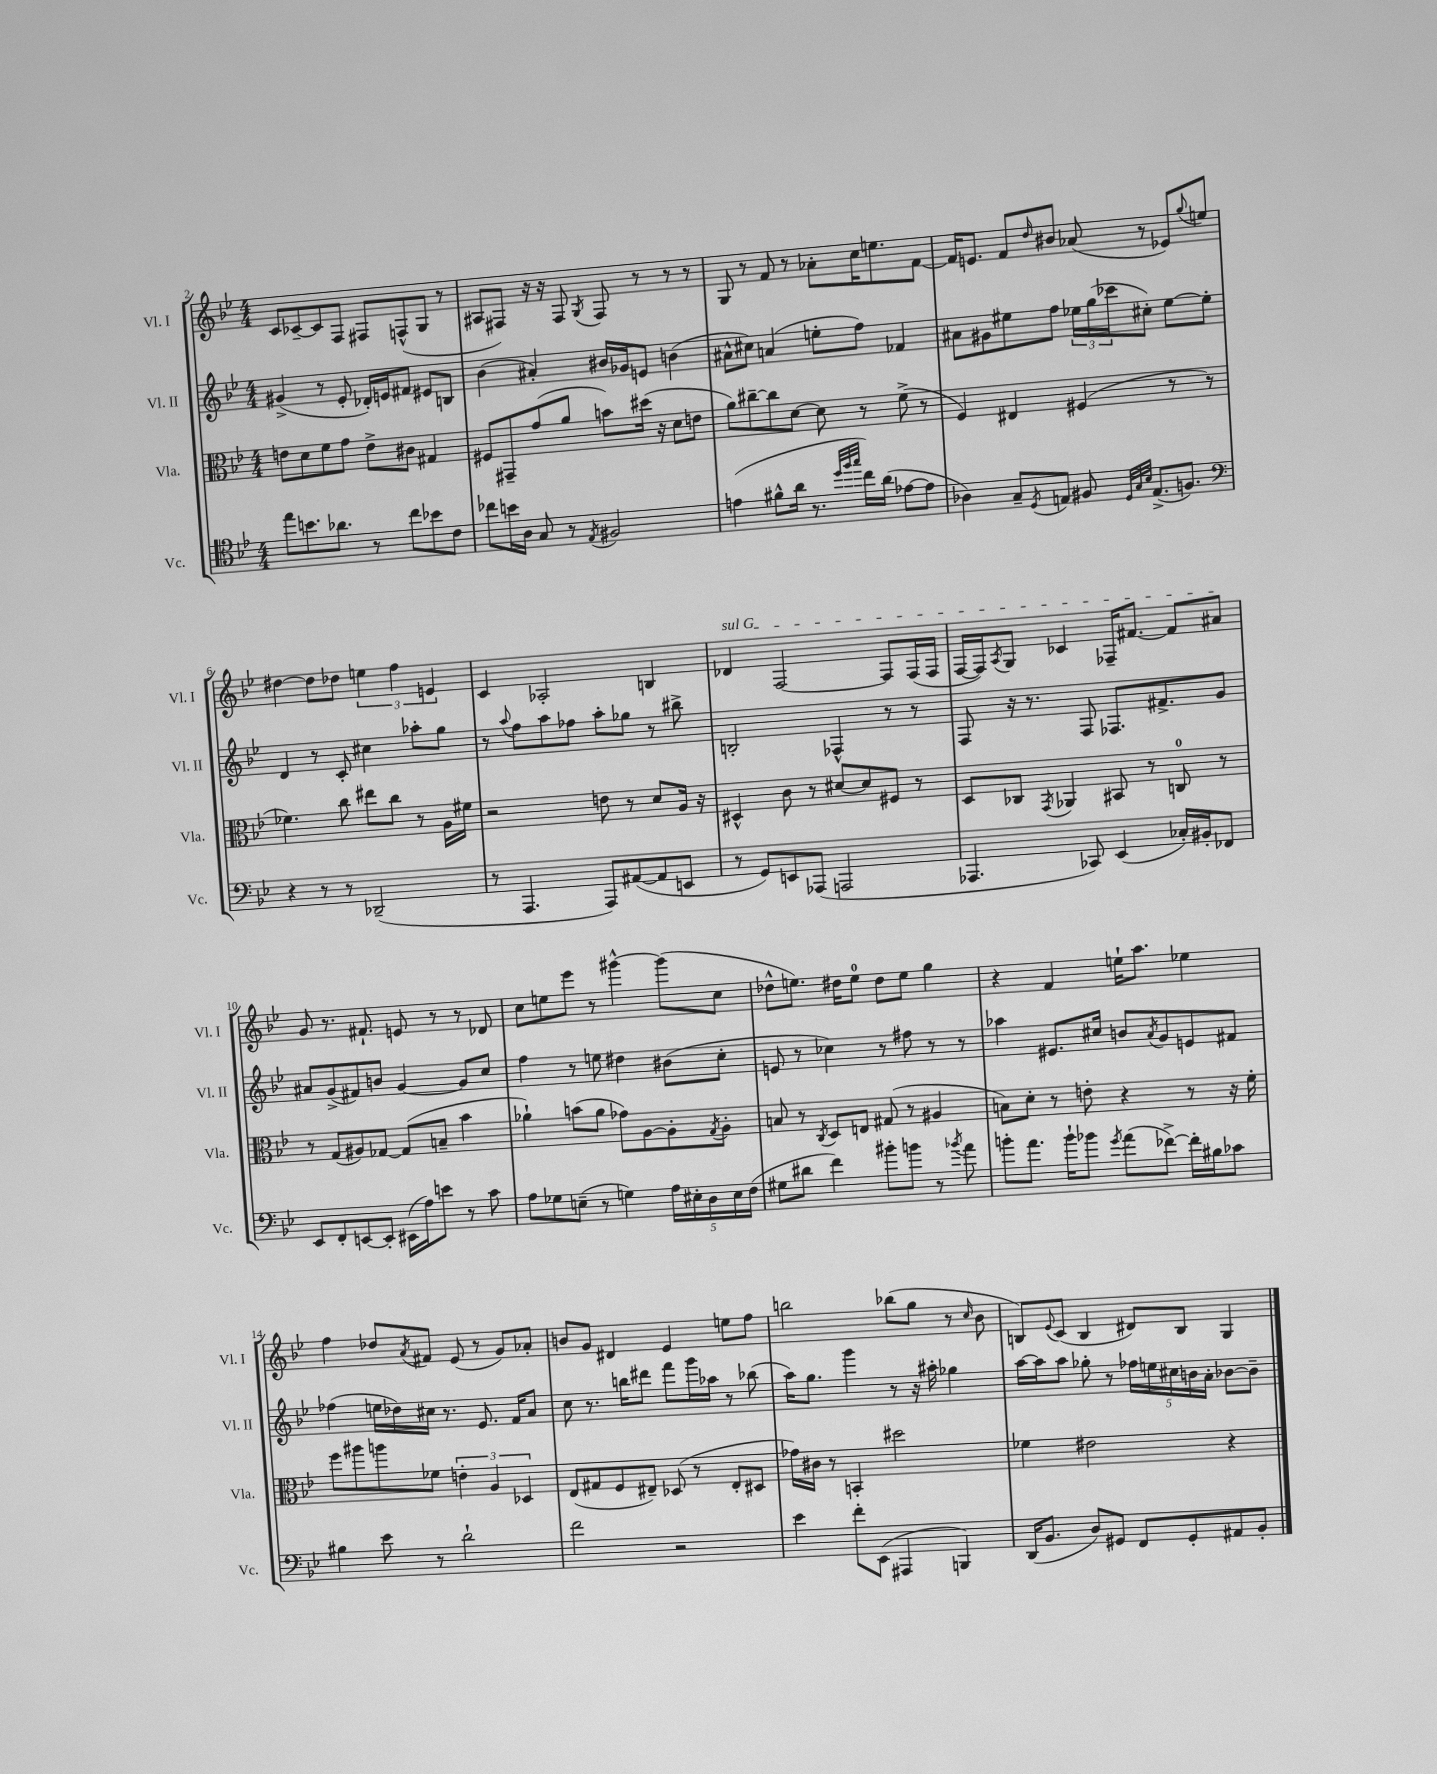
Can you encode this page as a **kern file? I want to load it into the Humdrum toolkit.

**kern	**kern	**kern	**kern
*staff4	*staff3	*staff2	*staff1
*clefC4	*clefC3	*clefG2	*clefG2
*k[b-e-]	*k[b-e-]	*k[b-e-]	*k[b-e-]
*M4/4	*M4/4	*M4/4	*M4/4
8ee-	8e	(4g#^	8c
8.b	8d	.	[8c-~
.	8f	8r	8c-]
8.a-	.	.	.
.	8g	8e-'	8F
8r	8e^	16d-')	8F#
.	.	16e	.
8cc	8c#	8f#	(8F^^
8b-	4G#	8e#	8G
8c	.	8B	8r
=	=	=	=
8cc-	8F#	(4b-	8A#
16b	8GG#~	.	8F#)
16A	.	.	.
8G	(8g	4a#')	16r
.	.	.	16r
8r	8a	.	8F#
8qE-	.	.	8qG
2F#	8b)	16b#	8F#
.	.	16g-	.
.	(16dd#	8e	8r
.	16r	.	.
.	8d	(4b	8r
.	8e	.	8r
=	=	=	=
(4e	8a)	8a#^^	8G
.	[8cc#~	8cc#)	8r
8f#^^	8cc#]	(4a	8f
16a	[8d	.	8r
8.r	.	.	.
.	8d]	8ee'	8a-'
32qqdd	.	.	.
32qqff	.	.	.
32qqgg	.	.	.
16cc)	8r	8ff)	16cc
(16a	.	.	8.ee
[8e-	(8f^	4f-	.
8e-]	8r	.	[8f
=	=	=	=
4A-)	4F)	8a#	16f]
.	.	.	8.e
.	.	8g#	.
8G~	4E#	8ee#	8f
8qD	.	.	16qqdd
8E	.	8ff	8b#
8F#	(4F#	24ee-	(8a-
.	.	(24gg	.
.	.	24ccc-	.
32qqD	.	.	.
32qqG	.	.	.
32qqB-	.	.	.
(8.E^	.	8cc#')	8r
.	8r	[8ee-	8e-)
8.F)	.	.	.
.	.	.	8qqgg
.	8r	8ee-']	8ee
=	=	=	=
*clefF4	*	*	*
4r	4.f-)	4d	[4dd#
8r	.	8r	8dd#]
8r	8cc	8c'	8dd-
(2DD-~	8ee#	4cc#	6ee
.	8cc	.	.
.	.	.	6ff
.	8r	8aa-'	.
.	.	.	6e
.	16A	8gg	.
.	16f#	.	.
=	=	=	=
8r	2r	8r	4c
.	.	8qqaa	.
4.AAA	.	8ff	.
.	.	8aa	2A-'
.	.	8ff-	.
8AAA)	8e	8aa'	.
([8AA#	8r	8gg-	.
8AA#]	8d	8r	4B
8EE	16A	8bb#^	.
.	16r	.	.
=	=	=	=
8r	4D#^^	2B'	4d-
8GG)	.	.	.
8EE	8c	.	[2F
(8AAA-	8r	.	.
2AAA	[8d#	4F-^^	.
.	8d#]	.	.
.	8F#	8r	8F]
.	8r	8r	(16F
.	.	.	16F
=	=	=	=
4.AAA-	8D	8F	[16F
.	.	.	16F])
.	.	.	8qA
.	8C-	16r	8G
.	.	8.r	.
.	8qGG	.	.
.	4AA-	.	4c-
8CC-)	.	8F	.
(4EE-	8BB#	8.F-	16F-~
.	.	.	[8.f#
.	8r	.	.
.	.	8.f#^	.
16C-')	8C	.	8f#]
16BB#'	.	.	.
8FF-	8r	8g	8a#
=	=	=	=
8EE-	8r	8a#	8g
8FF'	(8G	(8g^	8.r
[8EE	8A#)	8f#)	.
.	.	.	8.f#`
8EE']	[8G-	8b	.
(16EE#	(8G-]	[4g	8e
16A)	.	.	.
8e	8B~	.	8r
8r	4b-	8g]	8r
8c	.	8cc	8d-
=	=	=	=
8A	4a-`)	4ff	8cc
8G-	.	.	8ee
(8E~	(8b	8r	8eee-
8r	8a-	8ee	8r
4G)	8g-)	4dd#	[4ggg#^^
.	[8A	.	.
20A	8A']	(8b#	(8ggg#]
20E#'	.	.	.
20D	.	.	.
.	8qG	.	.
.	8A'	8cc'	8cc
20E#	.	.	.
(20F	.	.	.
=	=	=	=
8G#	8B	8e	8dd-^^
8d#	8r	8r	8.ee)
.	8qC	.	.
4f)	8D	4cc-)	.
.	.	.	16dd#
.	8E	.	8ee
8b#'	(8G#	8r	8dd#
8b	8r	8ff#	8ee
8r	4A#	8r	4gg
8qb-	.	.	.
8a	.	8r	.
=	=	=	=
8b'	8B)	4aa-	4r
8.a	8d'	.	.
.	8r	8.e#	4f
16b`	.	.	.
8b-	8e'	.	.
.	.	16cc#	.
8qg	.	.	.
(8a	4r	8b	16ee`
.	.	.	8.aa
.	.	8qa	.
[8f-^)	.	8g	.
16f-']	8r	8e	4ee-
16B#	.	.	.
8c-	16r	8f#	.
.	16f'	.	.
=	=	=	=
4B#	8ff	(4ff-	4ff
.	8aa#	.	.
8e-	8aa	16ee	8dd-
.	.	16dd-)	.
.	.	.	8qa
8r	8f-	16cc#	8f#
.	.	8.r	.
2d`	6e'	.	(8e-
.	.	8.e-	8r
.	6A	.	.
.	.	.	8g)
.	.	16f	.
.	6D-	.	.
.	.	8a	8a-'
=	=	=	=
2f	(8E-	8cc	8b
.	8G#	8.r	8g
.	8F	.	4d#
.	.	16bb	.
.	8E#~)	8ddd#	.
2r	(8D-	8fff	4e-
.	8r	16ggg	.
.	.	16aa-	.
.	8E#'	8r	8ee
.	8D#	(8bb-	8ff
=	=	=	=
4e-	16g-)	16aa)	2bb
.	16c#	8.gg	.
.	8r	.	.
8f'	4BB'	4ggg	.
(8EE-	.	.	.
4AAA#	2dd#	8r	(8bb-
.	.	16r	8gg
.	.	16aa#'	.
4BBB)	.	4gg-	8r
.	.	.	16qqcc
.	.	.	8b-
=	=	=	=
(16DD	4f-	[16aa	8B)
8.BB-	.	16aa]	.
.	.	.	8qqe-
.	.	8aa	(8c
8D)	2e#	8gg-'	4B
8GG#	.	8r	.
8FF	.	20ff-	8d#)
.	.	20ee	.
.	.	20cc#	.
8GG#'	.	.	8B
.	.	20b	.
.	.	20a'	.
8AA#	4r	[8b-	4G
8BB-'	.	8b-~]	.
==	==	==	==
*-	*-	*-	*-
